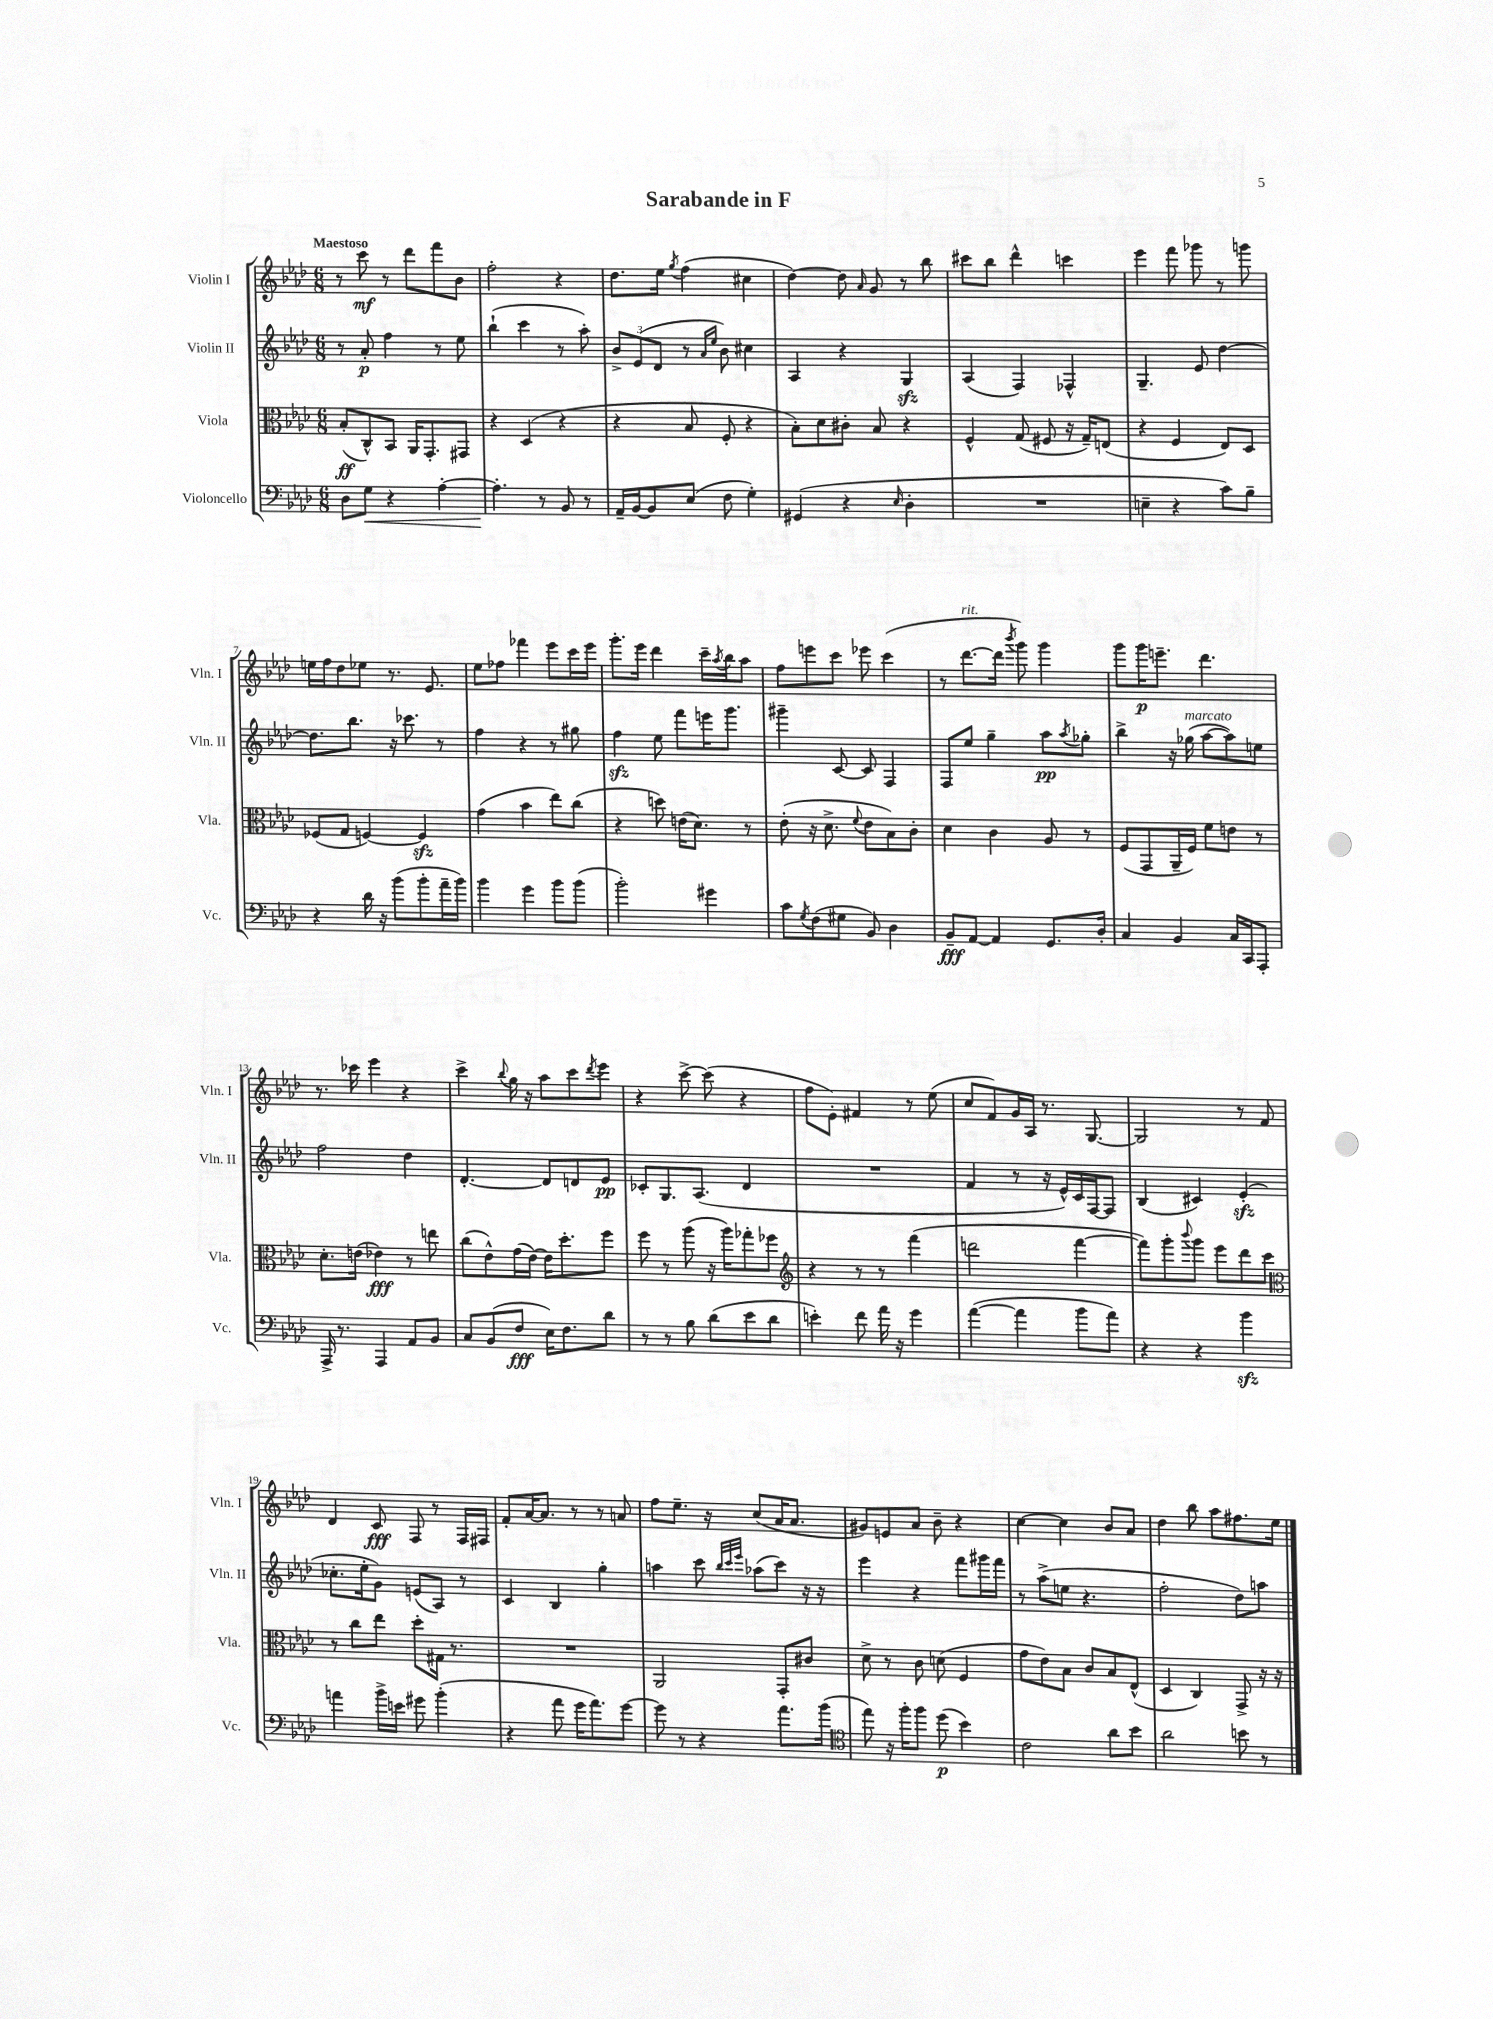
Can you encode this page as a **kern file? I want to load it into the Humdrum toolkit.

**kern	**dynam	**kern	**dynam	**kern	**dynam	**kern	**dynam
*part4	*part4	*part3	*part3	*part2	*part2	*part1	*part1
*staff4	*staff4	*staff3	*staff3	*staff2	*staff2	*staff1	*staff1
*I"Violoncello	*	*I"Viola	*	*I"Violin II	*	*I"Violin I	*
*I'Vc.	*	*I'Vla.	*	*I'Vln. II	*	*I'Vln. I	*
*clefF4	*	*clefC3	*	*clefG2	*	*clefG2	*
*k[b-e-a-d-]	*	*k[b-e-a-d-]	*	*k[b-e-a-d-]	*	*k[b-e-a-d-]	*
*M6/8	*	*M6/8	*	*M6/8	*	*M6/8	*
=1	=1	=1	=1	=1	=1	=1	=1
!	!	!	!	!	!	!LO:TX:a:B:t=Maestoso	!
8D-\L	.	(8B-'/L	ff	8r	.	8r	.
!	!LO:HP:b	!	!	!	!	!	!
8G\J	<	8C^^/)	.	8a-'/	p	8ccc\	mf
4r	.	8BB-/J	.	4ff\	.	8r	.
.	.	16AA-/KL	.	.	.	8ddd-\L	.
.	.	8.GG'/	.	.	.	.	.
[4A-'\	.	.	.	8r	.	8fff\	.
.	.	8GG#X/J	.	8ee-\	.	8b-\J	.
=2	=2	=2	=2	=2	=2	=2	=2
4.A-'\]	.	4r	.	(4bb-`\	.	2ff'\	.
.	.	(4D-/	.	4ccc\	.	.	.
8r	[	.	.	.	.	.	.
8BB-/	.	4r	.	8r	.	4r	.
8r	.	.	.	8aa-'\)	.	.	.
=3	=3	=3	=3	=3	=3	=3	=3
16AA-~/LL	.	4r	.	12b-^/L	.	8.dd-\L	.
[16BB-/J	.	.	.	.	.	.	.
.	.	.	.	(12e-/	.	.	.
8BB-/]	.	.	.	.	.	.	.
.	.	.	.	12d-/J	.	.	.
.	.	.	.	.	.	16ee-\Jk	.
.	.	.	.	.	.	8qgg/	.
(8E-/J	.	8B-/	.	8r	.	(4ff\	.
.	.	.	.	16qqa-/LL	.	.	.
.	.	.	.	16qqee-/JJ	.	.	.
8F\	.	8F'/	.	8b-\)	.	.	.
4G'\)	.	4r	.	4cc#X\	.	4cc#X\	.
=4	=4	=4	=4	=4	=4	=4	=4
(4GG#X/	.	8B-'\L)	.	4A-/	.	[4dd-\)	.
.	.	8d-\	.	.	.	.	.
4r	.	8c#X'\J	.	4r	.	8dd-\]	.
.	.	.	.	.	.	16qqa-/	.
.	.	8B-/	.	.	.	8g/	.
16qqE-/	.	.	.	.	.	.	.
4D-'\	.	4r	.	4Gzz/	.	8r	.
.	.	.	.	.	.	8bb-\	.
=5	=5	=5	=5	=5	=5	=5	=5
2.r	.	4F^^/	.	(4A-/	.	8ccc#X\L	.
.	.	.	.	.	.	8bb-\J	.
.	.	(8G/	.	4F/)	.	4ddd-^^\	.
.	.	8F#X/	.	.	.	.	.
.	.	16r	.	4F-X^^/	.	4cccn\	.
.	.	16G~/KL)	.	.	.	.	.
.	.	(8En/J	.	.	.	.	.
=6	=6	=6	=6	=6	=6	=6	=6
4En~\	.	4r	.	4.G~/	.	4eee-\	.
4r	.	4F/	.	.	.	8fff\	.
.	.	.	.	8e-/	.	8ggg-X\	.
8c\L)	.	8E-/L)	.	[4dd-\	.	8r	.
8B-~\J	.	8D-/J	.	.	.	8gggn\	.
!!LO:LB:g=z
=7	=7	=7	=7	=7	=7	=7	=7
4r	.	(8F-X/L	.	8.dd-\L]	.	16een\LL	.
.	.	.	.	.	.	16ff\J	.
.	.	8G/J	.	.	.	8dd-\	.
.	.	.	.	8.bb-\J	.	.	.
16d-\	.	[4Fn/)	.	.	.	8ee-X\J	.
16r	.	.	.	.	.	.	.
(8b-\L	.	.	.	16r	.	8.r	.
.	.	.	.	8.ccc-X\	.	.	.
8b-'\	.	4Fzz/]	.	.	.	.	.
.	.	.	.	.	.	8.e-/	.
16a-~\L	.	.	.	8r	.	.	.
16b-\JJ)	.	.	.	.	.	.	.
=8	=8	=8	=8	=8	=8	=8	=8
4b-\	.	(4g\	.	4ff\	.	8ee-\L	.
.	.	.	.	.	.	8ff-X\J	.
4g\	.	4b-\	.	4r	.	4fff-X\	.
8b-\L	.	8ee-\L)	.	8r	.	8eee-\L	.
(8b-\J	.	(8cc\J	.	8gg#X\	.	16ccc\L	.
.	.	.	.	.	.	16eee-\JJ	.
=9	=9	=9	=9	=9	=9	=9	=9
2b-'\)	.	4r	.	4ffzz\	.	8.ggg'\L	.
.	.	.	.	.	.	16eee-\Jk	.
.	.	8ddn\)	.	8ee-\	.	4ddd-\	.
.	.	(16en\KL	.	8fff\L	.	.	.
.	.	8.d-\J)	.	.	.	.	.
4g#X\	.	.	.	16eeen\K	.	16ccc~\LL	.
.	.	.	.	.	.	8qaa-/	.
.	.	.	.	8.ggg\J	.	16bb-\J	.
.	.	8r	.	.	.	8aa-\J	.
=10	=10	=10	=10	=10	=10	=10	=10
8c\L	.	(8e-'\	.	4ggg#X~\	.	8ff\L	.
8qG/	.	.	.	.	.	.	.
(8F\	.	16r	.	.	.	8eeen\	.
.	.	8.d-^\	.	.	.	.	.
8G#X\J	.	.	.	[8c/	.	8ccc\J	.
.	.	8qqf/	.	.	.	.	.
8BB-/)	.	8e-\L	.	8c/]	.	8eee-X\	.
4D-\	.	8B-\)	.	4F/	.	(4ccc\	.
.	.	8c'\J	.	.	.	.	.
=11	=11	=11	=11	=11	=11	=11	=11
8BB-~/L	fff	4d-\	.	8F/L	.	8r	.
!	!	!	!	!	!	!LO:TX:a:i:t=rit.	!
[8AA-/J	.	.	.	8ee-/J	.	[8.ddd-\L	.
4AA-/]	.	4c\	.	4gg~\	.	.	.
.	.	.	.	.	.	16ddd-\Jk]	.
.	.	.	.	.	.	8qbbb-/	.
.	.	.	.	.	.	8ggg\)	.
8.GG/L	.	8A-/	.	8aa-\L	pp	4ggg\	.
.	.	.	.	8qaa-/	.	.	.
.	.	8r	.	8gg-X'\J	.	.	.
16D-'/Jk	.	.	.	.	.	.	.
=12	=12	=12	=12	=12	=12	=12	=12
4C/	.	(8F/L	.	4bb-^\	.	8ggg\L	.
.	.	8GG/	.	.	.	16ggg\K	p
.	.	.	.	.	.	8.eeen~\J	.
4BB-/	.	16AA-~/L	.	16r	.	.	.
!	!	!	!	!LO:TX:a:i:t=marcato	!	!	!
.	.	16F/JJ)	.	(16gg-X\	.	.	.
.	.	8f\L	.	[8aa-\L	.	4.ddd-\	.
16C/LL	.	8en\J	.	8aa-\])	.	.	.
16CC/J	.	.	.	.	.	.	.
8AAA-'/J	.	8r	.	8een\J	.	.	.
!!LO:LB:g=z
=13	=13	=13	=13	=13	=13	=13	=13
16AAA-^/	.	8.d-'\L	.	2ff\	.	8.r	.
8.r	.	.	.	.	.	.	.
.	.	(16en\Jk	.	.	.	16ccc-X\	.
4AAA-/	.	4e-X\)	fff	.	.	4eee-\	.
8AA-/L	.	8r	.	4dd-\	.	4r	.
8BB-/J	.	8een\	.	.	.	.	.
=14	=14	=14	=14	=14	=14	=14	=14
8C/L	.	(8cc\L	.	[4.d-'/	.	4ccc^\	.
(8BB-/	.	8e-^^\)	.	.	.	.	.
.	.	.	.	.	.	8qqbb-/	.
8F/J	fff	(16g\L	.	.	.	16gg\	.
.	.	[16e-\JJ)	.	.	.	16r	.
16E-\KL)	.	16e-\KL]	.	8d-/L]	.	8aa-\L	.
8.F\	.	8.dd-'\	.	.	.	.	.
.	.	.	.	8dn/	.	8ccc\	.
.	.	.	.	.	.	8qddd-/	.
8d-\J	.	8ff\J	.	8e-/J	pp	8eee-\J	.
=15	=15	=15	=15	=15	=15	=15	=15
8r	.	8ff\	.	8c-X'/L	.	4r	.
8r	.	8r	.	8.G/	.	.	.
8B-\	.	(8aa-\	.	.	.	[8ccc^\	.
.	.	.	.	(8.A-/J	.	.	.
(8d-\L	.	16r	.	.	.	(8ccc\]	.
.	.	16aa-\KL)	.	.	.	.	.
8e-\	.	8gg-X'\	.	4d-/	.	4r	.
8d-\J	.	8ff-X\J	.	.	.	.	.
=16	=16	=16	=16	=16	=16	=16	=16
*	*	*clefG2	*	*	*	*	*
4en'\)	.	4r	.	2.r	.	8ff\L	.
.	.	.	.	.	.	8e-'\J)	.
8f\	.	8r	.	.	.	4f#X/	.
16a-\	.	8r	.	.	.	.	.
16r	.	.	.	.	.	.	.
4g\	.	(4fff\	.	.	.	8r	.
.	.	.	.	.	.	(8ee-\	.
=17	=17	=17	=17	=17	=17	=17	=17
([4a-\	.	2dddn\	.	4f/	.	8cc/L	.
.	.	.	.	.	.	8f/)	.
4a-\]	.	.	.	8r	.	16g/L	.
.	.	.	.	.	.	16A-/JJ	.
.	.	.	.	16r	.	8.r	.
.	.	.	.	16e-^^/LL)	.	.	.
8b-\L	.	[4fff\	.	16c/	.	.	.
.	.	.	.	[16F/J	.	[8.G/	.
8a-\J)	.	.	.	8F/J]	.	.	.
=18	=18	=18	=18	=18	=18	=18	=18
4r	.	8fff\L])	.	(4B-/	.	2G/]	.
.	.	8ggg'\	.	.	.	.	.
.	.	8qqbbb-/	.	.	.	.	.
4r	.	8ggg\J	.	4c#X/)	.	.	.
.	.	8eee-\L	.	.	.	.	.
4b-zz\	.	8ddd-\	.	(4e-zz'/	.	8r	.
.	.	8ccc\J	.	.	.	8f/	.
!!LO:LB:g=z
=19	=19	=19	=19	=19	=19	=19	=19
*	*	*clefC3	*	*	*	*	*
4an\	.	8r	.	8.cc-X'\L	.	4d-/	.
.	.	8cc\L	.	.	.	.	.
.	.	.	.	16ee-'\k	.	.	.
16b-^\LL	.	8ee-\J	.	8g\J)	.	8c/	fff
16en\JJ	.	.	.	.	.	.	.
8g#X\	.	8dd-'\L	.	(8en/L	.	8F/	.
(4b-'\	.	16G#X\Jk	.	8A-/J)	.	8r	.
.	.	8.r	.	.	.	.	.
.	.	.	.	8r	.	16F/LL	.
.	.	.	.	.	.	16F#X/JJ	.
=20	=20	=20	=20	=20	=20	=20	=20
4r	.	2.r	.	4c/	.	8f'/L	.
.	.	.	.	.	.	[16a-/K	.
.	.	.	.	.	.	8.a-/J]	.
8a-\	.	.	.	4B-/	.	.	.
16g\KL	.	.	.	.	.	8r	.
8.a-\)	.	.	.	.	.	.	.
.	.	.	.	4gg'\	.	8r	.
[8g\J	.	.	.	.	.	8an/	.
=21	=21	=21	=21	=21	=21	=21	=21
8g\]	.	2AA-/	.	4aan\	.	8ff\L	.
8r	.	.	.	.	.	8.ee-~\J	.
4r	.	.	.	8ccc\	.	.	.
.	.	.	.	.	.	16r	.
.	.	.	.	32qqbb-/LLL	.	.	.
.	.	.	.	32qqccc/	.	.	.
.	.	.	.	32qqeee-/JJJ	.	.	.
.	.	.	.	(8aa-X\L	.	(8cc/L	.
8.a-\L	.	8GG'/L	.	8ccc\J)	.	16a-/K	.
.	.	.	.	.	.	8.a-/J	.
.	.	8c#X/J	.	16r	.	.	.
(16b-\Jk	.	.	.	16r	.	.	.
=22	=22	=22	=22	=22	=22	=22	=22
*clefC4	*	*	*	*	*	*	*
8ee-\)	.	8d-^\	.	4eee-\	.	8g#X/L)	.
16r	.	8r	.	.	.	8en/	.
16ff'\KL	.	.	.	.	.	.	.
8ff\J	.	8c\	.	4r	.	8a-/J	.
(8dd-\	p	(8dn\	.	.	.	8b-~\	.
4b-\)	.	4F/	.	8fff\L	.	4r	.
.	.	.	.	16ggg#X\L	.	.	.
.	.	.	.	16fff\JJ	.	.	.
=23	=23	=23	=23	=23	=23	=23	=23
2c\	.	8g\L	.	8r	.	[4cc\	.
.	.	8e-\)	.	(8aa-^\L	.	.	.
.	.	8B-\J	.	8een\J	.	4cc\]	.
.	.	8c/L	.	4.r	.	.	.
8a-\L	.	8B-/	.	.	.	8b-/L	.
8b-\J	.	(8E-^^/J	.	.	.	8a-/J	.
=24	=24	=24	=24	=24	=24	=24	=24
2a-\	.	4D-/	.	2ff'\	.	4dd-\	.
.	.	4C/)	.	.	.	8bb-\	.
.	.	.	.	.	.	8aa-\L	.
8bn\	.	8GG^/	.	8dd-\L)	.	8.ff#X\	.
8r	.	16r	.	8aan\J	.	.	.
.	.	16r	.	.	.	16ee-\Jk	.
==	==	==	==	==	==	==	==
*-	*-	*-	*-	*-	*-	*-	*-
